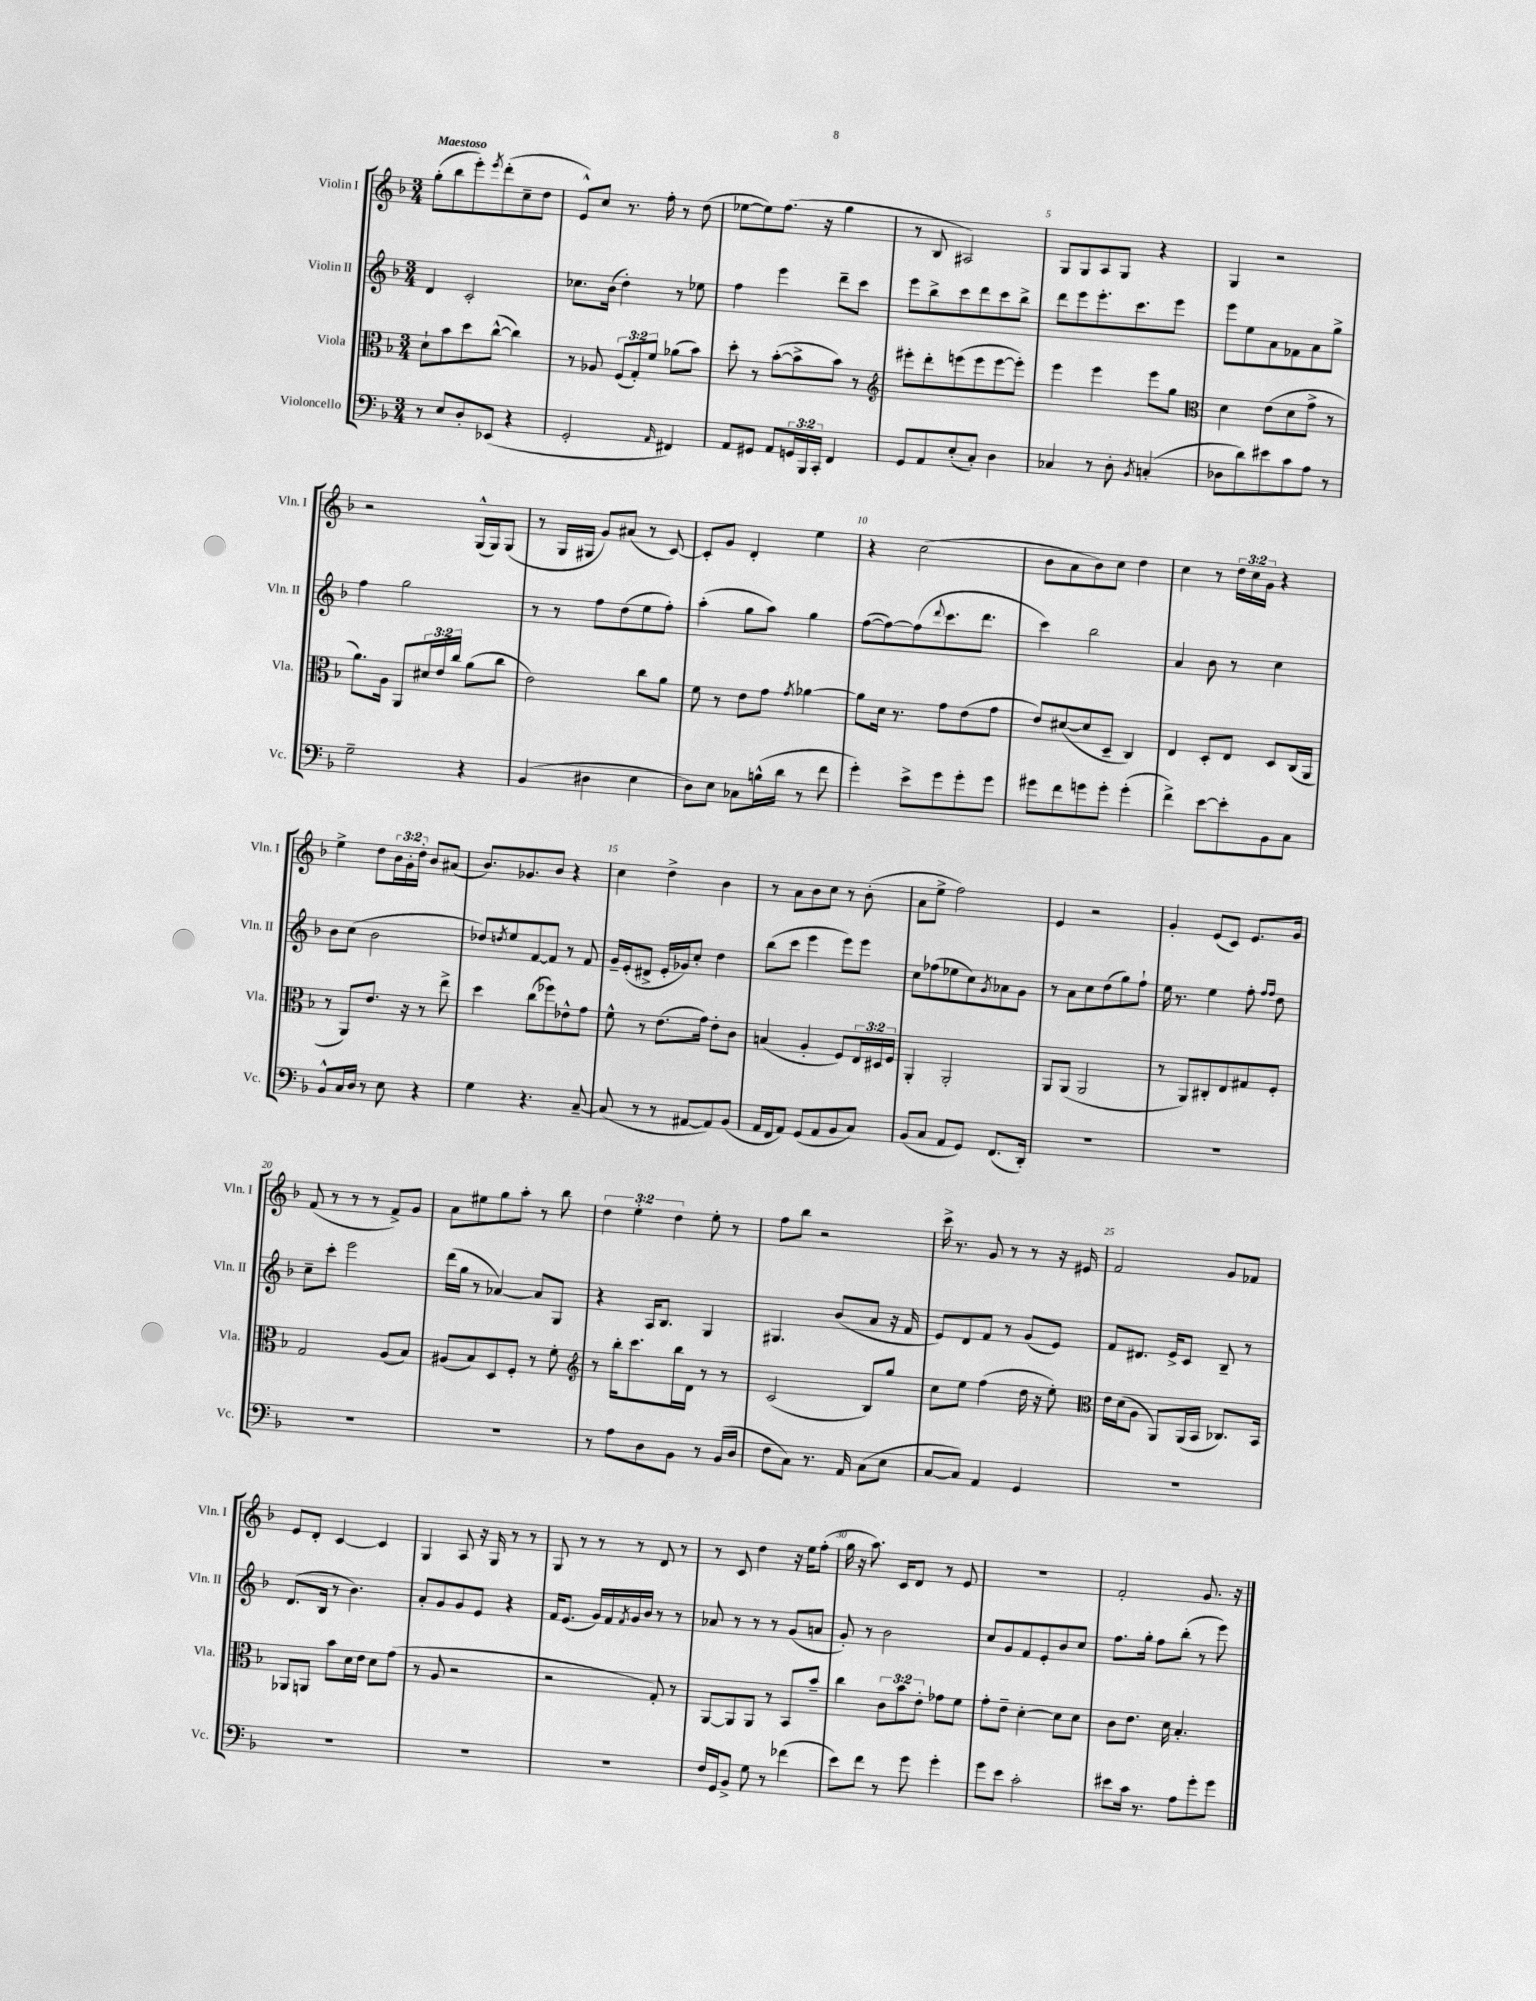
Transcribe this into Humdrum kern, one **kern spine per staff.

**kern	**kern	**kern	**kern
*staff4	*staff3	*staff2	*staff1
*clefF4	*clefC3	*clefG2	*clefG2
*k[b-]	*k[b-]	*k[b-]	*k[b-]
*M3/4	*M3/4	*M3/4	*M3/4
8r	8d`	4d	(8gg'
8E	8b-	.	8bb-
8D'	8dd	2c'	8eee')
.	.	.	8qeee
(8EE-	([8cc^^	.	(8ddd'
4r	4cc])	.	8cc~
.	.	.	8dd
=	=	=	=
2GG'	8r	8.cc-	8e^^)
.	8A-	.	8cc
.	.	(16b-	.
.	(12F	4dd')	8.r
.	12G')	.	.
.	12f	.	.
.	.	.	16ff'
16qqAA	.	.	.
4FF#)	(8a-	8r	8r
.	8b-)	8ee-	(8dd
=	=	=	=
8AA	8dd'	4ff	[8ee-
8GG#	8r	.	8ee-])
8AA	([8b-'	4eee	(8.ff
24GG	8b-^]	.	.
24BBB-	.	.	.
.	.	.	16r
24CC'	.	.	.
4FF	8b-)	8ddd~	4gg
.	8r	8ccc	.
=	=	=	=
*	*clefG2	*	*
8GG	8eee#'	8eee	8r
8AA	8ddd'	8bb-^	8B-
(8E'	(8eee	8ccc	2A#)
8C')	8eee	8ddd	.
4D	[8eee	8ccc	.
.	8eee'])	8bb-^	.
=	=	=	=
4C-	4eee	8ddd	8G
.	.	8eee	8G
8r	4eee	8.eee'	8A
8D'	.	.	8G
.	.	8.ccc	.
8qBB-	.	.	.
(4C'	8eee	.	4r
.	8gg	8eee	.
=	=	=	=
*	*clefC3	*	*
8D-	4d	8eee	4G
8d)	.	8ee	.
8e#	(8e	8a	2r
8c	8d	8f-	.
8A	8g^	8a	.
8r	8r	8gg^	.
=	=	=	=
2G~	8.a)	4ff	2r
.	16A	.	.
.	8AA	2gg	.
.	24d#	.	.
.	24e	.	.
.	24cc	.	.
4r	(8a	.	(16G^^
.	.	.	16G)
.	8cc	.	(8G
=	=	=	=
(4BB-	2e)	8r	8r
.	.	8r	16G
.	.	.	16G#
4D#	.	8ff	8g)
.	.	(8dd	(8a#
4E	8cc	8ee	8r
.	8a	8ff')	[8c)
=	=	=	=
8D)	8f	(4aa'	8c']
8E	8r	.	8g
8C-	8e	8gg	4d'
(16B^^	8g	8aa)	.
16d	.	.	.
.	8qg	.	.
8r	[4a-	4gg	4ee
8f	.	.	.
=	=	=	=
4g')	8a-]	([8ff	4r
.	16d	8ff_)	.
.	8.r	.	.
8e^	.	(8ff]	(2cc
.	.	8qqddd	.
8g	8g	8.ccc	.
8g'	(8e	.	.
.	.	8.ddd	.
8g	8g	.	.
=	=	=	=
8g#	8e)	4ccc)	8b-
8f	([8d#	.	8a
8g	8d#]	2bb-	8b-)
8g'	8D~	.	8cc
(4g'	4C)	.	4dd
=	=	=	=
4f^)	4E	4a	4cc
[8e	8D'	8b-	8r
8e']	8E	8r	24dd
.	.	.	24cc
.	.	.	24g
8BB-	8D	4cc	4r
8C	(16C	.	.
.	16AA	.	.
=	=	=	=
8BB-^^	8r	8b-	4ee^
16C	8AA)	(8cc	.
16D	.	.	.
8r	8.e	2b-	8dd
8E	.	.	24b-
.	.	.	24g'
.	16r	.	.
.	.	.	24dd'
4r	8r	.	8b-
.	8ee^	.	(8a#
=	=	=	=
4G	4dd	8dd-)	8.b-)
.	.	8qdd	.
.	.	8ee	.
.	.	.	8.g-
4.r	(8cc	[8f	.
.	8ff-)	8f]	8b-
.	8e-^^	8r	4r
[8C~	8g	8f	.
=	=	=	=
(8C]	8f^^	16g~	4cc
.	.	(16e'	.
8r	8r	8d#^	.
8r	(8.e	16e'	4dd^
.	.	16g-)	.
[8AA#	.	8cc'	.
.	16g)	.	.
8AA#])	8e'	4dd	4b-
(8BB-	8c	.	.
=	=	=	=
16AA	(4B	(8bb-	8r
16FF	.	.	.
8AA)	.	8ccc	8a
(8GG	4A'	4eee	8b-
8AA	.	.	8cc
8BB-	8F)	8eee)	8r
8C)	24E	8eee	(8b-'
.	24D#	.	.
.	24F	.	.
=	=	=	=
(8BB-	4AA'	8cc	8a
8C	.	(8ff-	8ee^
8AA	2AA'	8ee-	2ff)
8GG)	.	8cc)	.
.	.	8qg	.
(8.FF	.	8a-	.
.	.	8g	.
16DD')	.	.	.
=	=	=	=
2.r	8AA	8r	4e
.	(8AA	8a	.
.	2AA	8cc	2r
.	.	(8dd	.
.	.	8gg)	.
.	.	8ff`	.
=	=	=	=
2.r	8r	16ee	4g'
.	.	8.r	.
.	8AA)	.	.
.	8C#'	4ee	(8e
.	8E	.	8c)
.	8G#	8ff'	8.e
.	.	16qqff	.
.	.	16qqff	.
.	8F'	8dd	.
.	.	.	16g
=	=	=	=
2.r	2G	8cc~	(8f
.	.	8ccc'	8r
.	.	2eee	8r
.	.	.	8r
.	(8A	.	8f^)
.	8B-)	.	8g
=	=	=	=
2.r	(8A#	(16ddd	8a
.	.	16gg	.
.	8B-)	8r	8ee#
.	8D	[4a-)	8gg
.	8F'	.	8aa'
.	8r	8a-]	8r
.	8f'	8G	8bb-
=	=	=	=
*	*clefG2	*	*
8r	8r	4r	6dd
8A	16bb-'	.	.
.	.	.	6ee'
.	8.ccc	.	.
8D	.	16A	.
.	.	8.B-	.
.	.	.	6dd
8BB-	16bb-	.	.
.	16d	.	.
8r	8r	4G	8ee'
(16BB-	8r	.	8r
16D	.	.	.
=	=	=	=
8F	(2c	4.G#	8ff
8C)	.	.	8bb-
8.r	.	.	2r
.	.	(8b-	.
16AA	.	.	.
(8C	8B-)	8a	.
8E	8gg	16r	.
.	.	16f	.
=	=	=	=
[8C	8cc	8e)	16ccc^
.	.	.	8.r
8C])	8ee	8d	.
4AA	(4ff	8f	8g
.	.	8r	8r
4GG	16dd	(8g	8r
.	16r	.	.
.	8ee')	8e)	16r
.	.	.	16e#
=	=	=	=
*	*clefC3	*	*
2.r	16e	8f	2f
.	(16d	.	.
.	8A	8.d#	.
.	8AA)	.	.
.	.	16e^	.
.	(16AA	8c	.
.	16BB-	.	.
.	8.C-)	8B-~	8g
.	.	8r	8f-
.	16BB-	.	.
=	=	=	=
2.r	8AA-	(8.d	8e
.	8AA	.	8d'
.	.	16B-	.
.	8b-	8r	[4c
.	16d	4.b-)	.
.	16e	.	.
.	8d	.	4c]
.	(8g	.	.
=	=	=	=
2.r	8r	8a'	4G
.	8A	8g	.
.	2r	8g	8A
.	.	8e	16r
.	.	.	16G
.	.	4r	8r
.	.	.	8r
=	=	=	=
2.r	2r	16f	8G
.	.	(8.e	.
.	.	.	8r
.	.	16g)	8r
.	.	16f	.
.	.	8qf	.
.	.	16g	8r
.	.	16b-	.
.	8G')	8r	8d
.	8r	8r	8r
=	=	=	=
16F	[8AA	8a-	8r
16GG	.	.	.
8BB-^	8AA]	8r	8c
8G	8AA	8r	4dd
8r	8r	8r	.
(4f-	8BB-	(8g	16r
.	.	.	16ee
.	8b-~	8a	(8ff'
=	=	=	=
8e)	4cc	8g')	16gg
.	.	.	16r
8f	.	8r	8.aa)
8r	12c	2b-	.
.	.	.	16c
.	12b-	.	.
8g	.	.	8d
.	12e'	.	.
4g'	8g-	.	8r
.	8f	.	8e
=	=	=	=
8g	8g'	8cc	2.r
8e	8e~	8g	.
2c'	[4d'	8f	.
.	.	8e'	.
.	8d]	8b-	.
.	8d	8cc	.
=	=	=	=
8e#	8c	8.ff	2f'
16c	8.e	.	.
8.r	.	16gg'	.
.	.	8ff	.
.	16d	.	.
8A	4.B-'	(8bb-'	.
8g'	.	8r	8.g
8g	.	8eee)	.
.	.	.	16r
==	==	==	==
*-	*-	*-	*-
